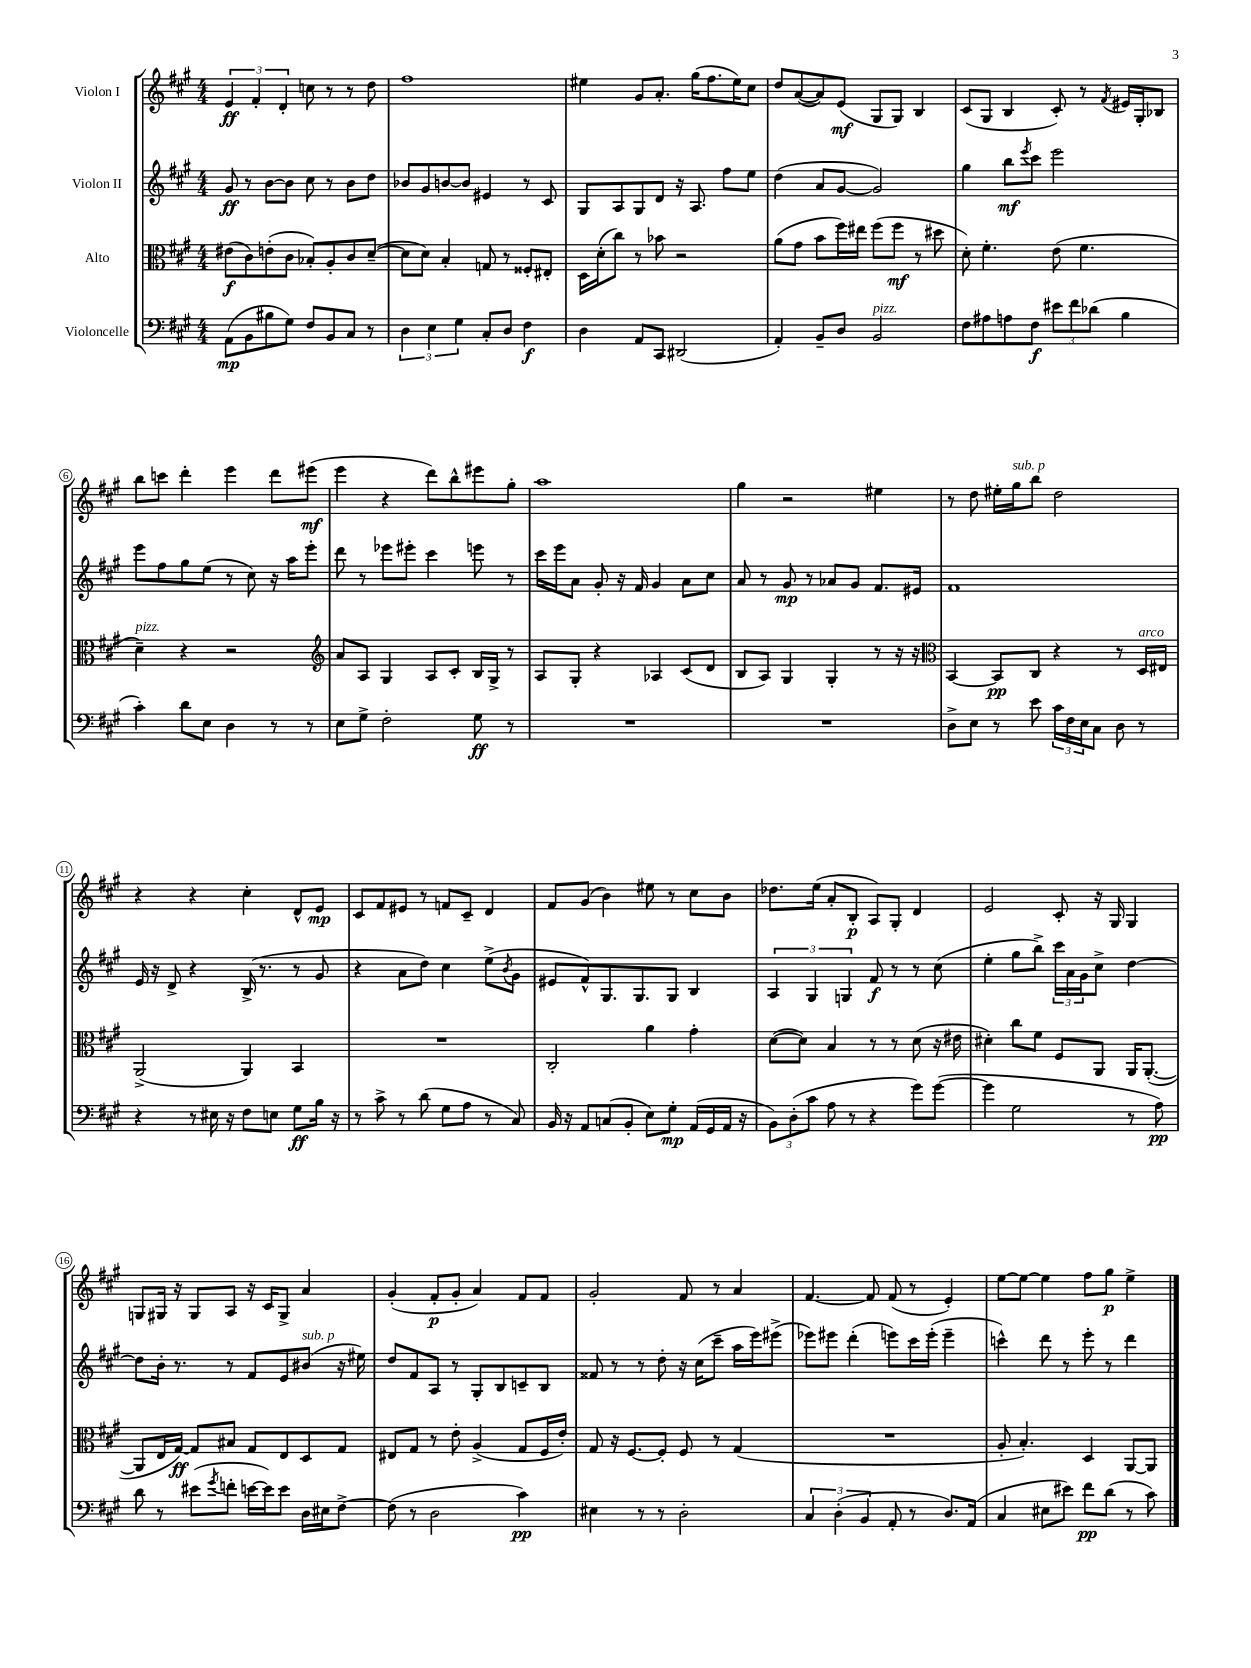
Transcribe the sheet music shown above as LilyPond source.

<<
\new StaffGroup <<
\new Staff = "s0" \with { instrumentName = "Violon I" } {
    \clef treble \key a \major \numericTimeSignature \time 4/4
    \tuplet 3/2 { e'4\ff fis'4-. d'4-. } c''8 r8 r8 d''8 |
    fis''1 |
    eis''4 gis'8 a'8.-. gis''16( fis''8. eis''16) cis''8 |
    d''8 a'8~( a'8) e'8\mf( gis8 gis8) b4 |
    cis'8( gis8 b4 cis'8-.) r8 \acciaccatura { fis'8 } eis'16 gis16-. bes8 |
    b''8 c'''8 d'''4-. e'''4 d'''8 eis'''8\mf( |
    e'''4 r4 d'''8) b''8-^ eis'''8 gis''8-. |
    a''1 |
    gis''4 r2 eis''4 |
    r8 d''8 eis''16-. gis''16^\markup { \italic "sub. p" } b''8 d''2 |
    r4 r4 cis''4-. d'8-^ e'8\mp |
    cis'8 fis'8 eis'8 r8 f'8 cis'8-- d'4 |
    fis'8 gis'8( b'4) eis''8 r8 cis''8 b'8 |
    des''8. e''16( a'8-. b8-.\p a8) gis8-. d'4 |
    e'2 cis'8-. r16 gis16 gis4 |
    g8 gis16 r16 gis8 a8 r16 cis'16 gis8-> a'4 |
    gis'4-.( fis'8-.\p gis'8-. a'4) fis'8 fis'8 |
    gis'2-. fis'8 r8 a'4 |
    fis'4.~ fis'8 fis'8( r8 e'4-.) |
    e''8~ e''8~ e''4 fis''8 gis''8\p e''4-> \bar "|." |
}
\new Staff = "s1" \with { instrumentName = "Violon II" } {
    \clef treble \key a \major \numericTimeSignature \time 4/4
    gis'8\ff r8 b'8~ b'8 cis''8 r8 b'8 d''8 |
    bes'8 gis'8 b'8~ b'8 eis'4 r8 cis'8 |
    gis8 a8 gis8 d'8 r16 a8. fis''8 e''8 |
    d''4( a'8 gis'8~ gis'2) |
    gis''4 b''8\mf \acciaccatura { e'''8 } cis'''8 e'''2 |
    e'''8 fis''8 gis''8 e''8( r8 cis''8) r16 a''16 e'''8-. |
    d'''8 r8 ees'''8 eis'''8-. cis'''4 e'''8 r8 |
    cis'''16 e'''16 a'8 gis'8-. r16 fis'16 gis'4 a'8 cis''8 |
    a'8 r8 gis'8\mp r8 aes'8 gis'8 fis'8. eis'16 |
    fis'1 |
    e'16 r16 d'8-> r4 b16->( r8. r8 gis'8 |
    r4 a'8 d''8) cis''4 e''8->( \acciaccatura { b'8 } gis'8 |
    eis'8 fis'8-^) gis8. gis8. gis8 b4 |
    \tuplet 3/2 { a4 gis4 g4 } fis'8\f r8 r8 cis''8( |
    e''4-. gis''8 b''8->) \tuplet 3/2 { cis'''16 a'16 gis'16 } cis''8-> d''4~ |
    d''8 b'16-. r8. r8 fis'8 e'8 bis'8^\markup { \italic "sub. p" }( r16 eis''16) |
    d''8 fis'8 a8 r8 gis8-. b8 c'8-- b8 |
    fisis'8 r8 r8 d''8-. r16 cis''16( cis'''8-- a''16 e'''16) eis'''8->( |
    ees'''8) eis'''8 d'''4-.( e'''8) cis'''16 e'''16-.( e'''4-- |
    c'''4-^) d'''8 r8 e'''8-. r8 d'''4 \bar "|." |
}
\new Staff = "s2" \with { instrumentName = "Alto" } {
    \clef alto \key a \major \numericTimeSignature \time 4/4
    eis'8\f( cis'8) e'8-.( cis'8 bes8-.) a8-. cis'8 d'8~--( |
    d'8 d'8) b4-. g8 r8 fisis8-. eis8-. |
    d16 d'16-.( cis''8) r8 bes'8 r2 |
    a'8( gis'8 b'8 fis''16) eis''16 fis''8( fis''8\mf r8 dis''8 |
    d'8-.) fis'4.-. e'8( fis'4. |
    d'4--^\markup { \italic "pizz." }) r4 r2 |
    \clef treble a'8 a8 gis4 a8 cis'8-. b16 gis16-> r8 |
    a8 gis8-. r4 aes4 cis'8( d'8 |
    b8 a8) gis4 gis4-. r8 r16 r16 |
    \clef alto b,4~ b,8\pp cis8 r4 r8 d16^\markup { \italic "arco" } eis16 |
    a,2->( a,4) b,4 |
    R1 |
    cis2-. a'4 gis'4-. |
    d'8~( d'8) b4 r8 r8 d'8( r16 eis'16 |
    dis'4-.) cis''8 fis'8 fis8 a,8 a,16 a,8.~-.( |
    a,8 e16 gis16~\ff) gis8 bis8 gis8 e8 d8 gis8 |
    eis8 gis8 r8 e'8-. a4->( gis8 fis16 e'16-.) |
    gis8 r16 fis8.~ fis8-. fis8 r8 gis4( |
    R1 |
    a8-. b4.-.) d4 a,8~ a,8 \bar "|." |
}
\new Staff = "s3" \with { instrumentName = "Violoncelle" } {
    \clef bass \key a \major \numericTimeSignature \time 4/4
    a,8\mp( b,8 bis8 gis8) fis8 b,8 cis8 r8 |
    \tuplet 3/2 { d4 e4 gis4 } cis8-. d8 fis4\f |
    d4 a,8 cis,8 dis,2( |
    a,4-.) b,8-- d8 b,2^\markup { \italic "pizz." } |
    fis8 ais8 a8 fis8\f \tuplet 3/2 { eis'8 fis'8 des'8( } b4 |
    cis'4-.) d'8 e8 d4 r8 r8 |
    e8 gis8-> fis2-. gis8\ff r8 |
    R1 |
    R1 |
    d8-> e8 r8 e'8 \tuplet 3/2 { cis'16 fis16 e16 } cis8 d8 r8 |
    r4 r8 eis16 r16 fis8 e8 gis8\ff b16 r16 |
    r8 cis'8-> r8 d'8( gis8 a8 r8 cis8) |
    b,16 r16 a,8 c8( b,8-. e8) gis8-.\mp a,16( gis,16 a,16 r16 |
    \tuplet 3/2 { b,8) d8-.( cis'8 } a8 r8 r4 gis'8) gis'8~( |
    gis'4 gis2 r8 a8\pp) |
    d'8 r8 eis'8( \acciaccatura { gis'8 } f'8-. e'16~ e'16) e'8 d16 eis16 fis8~-> |
    fis8( r8 d2 cis'4\pp) |
    eis4 r8 r8 d2-. |
    \tuplet 3/2 { cis4 d4-.( b,4 } a,8-. r8 d8.) a,16( |
    cis4 eis8 eis'8) fis'8\pp d'8( r8 cis'8) \bar "|." |
}
>>
>>
\layout { \context { \Score \override BarNumber.stencil = #(make-stencil-circler 0.1 0.3 ly:text-interface::print) } }
